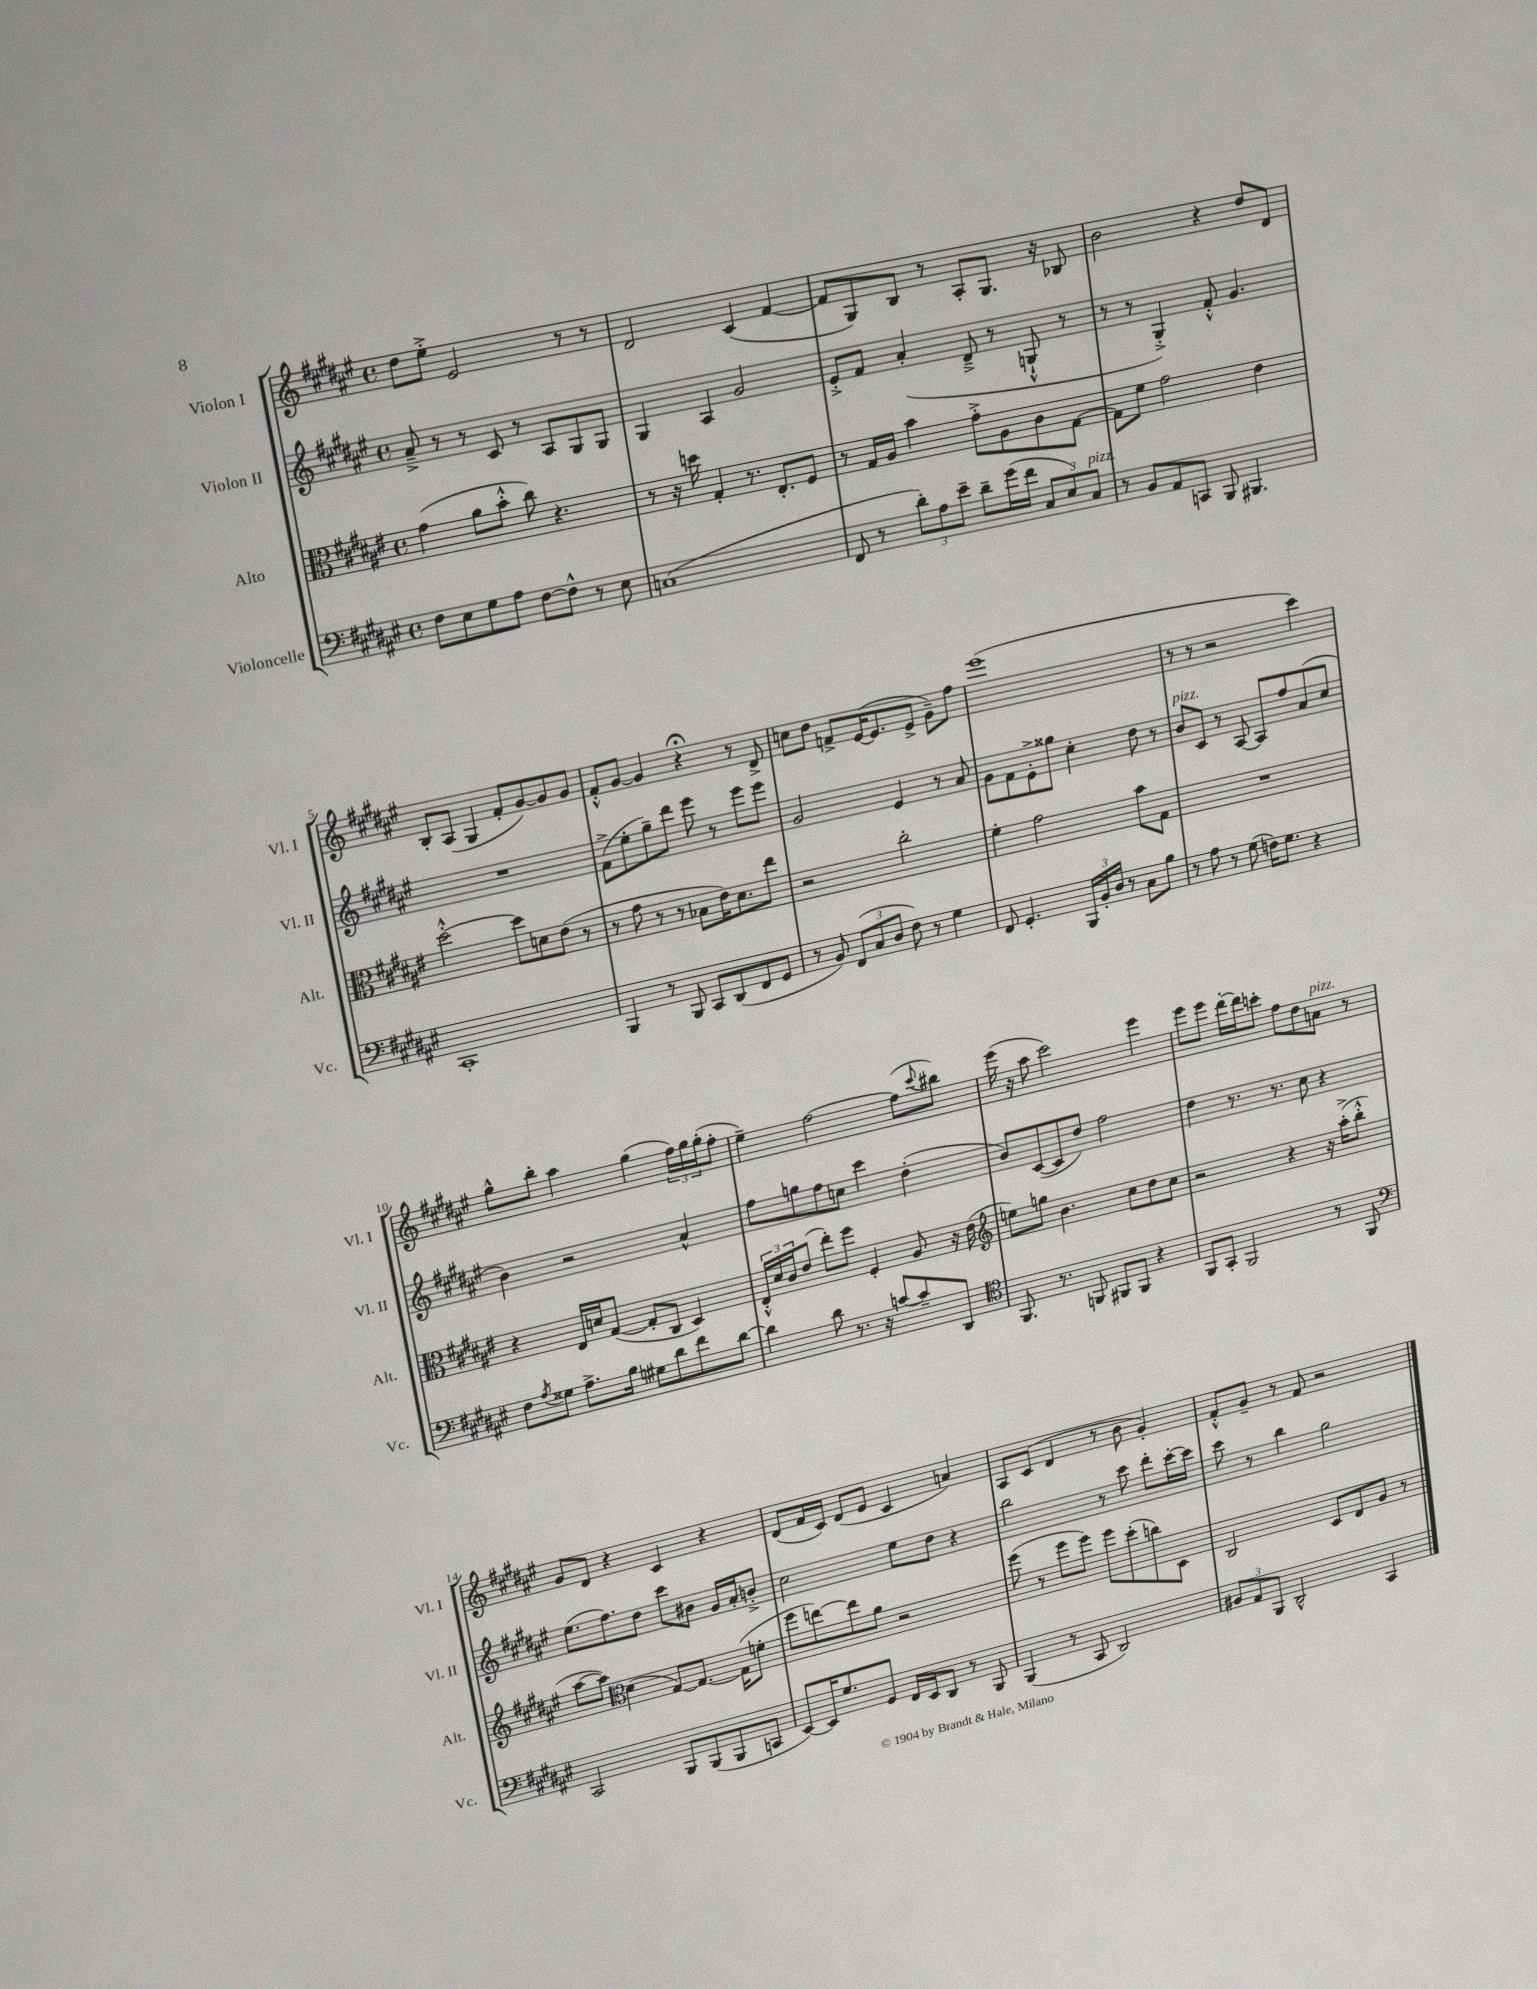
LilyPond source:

<<
\new StaffGroup <<
\new Staff = "s0" \with { instrumentName = "Violon I" shortInstrumentName = "Vl. I" } {
    \clef treble \key fis \major \defaultTimeSignature \time 4/4
    dis''8 eis''8-.-> eis'2 r8 r8 |
    dis'2 cis'4( fis'4~ |
    fis'8 gis8) b8 r8 ais8-. gis8. r16 bes8 |
    b'2 r4 dis''8 dis'8 |
    b8-. ais8( gis4 fis'8-. gis'8~) gis'8 gis'8 |
    fis'8-.-^ gis'8~ gis'4 r4\fermata r8 dis'8-> |
    c''8 dis''8 f'8-> eis'16~( eis'8. eis'8-> gis'8--) fis''8 |
    eis'''1( |
    r8 r8 r2 cis'''4) |
    gis''8-^ b''8-. ais''4 gis''4( \tuplet 3/2 { fis''16) gis''16 gis''16-.( } fis''8-. |
    eis''4--) fis''2~ fis''8( \appoggiatura { cis'''8 } bis''8) |
    eis'''16( r16 ais''8 cis'''2) eis'''4 |
    eis'''8 eis'''8 dis'''16~-. dis'''16 c'''8-. fis''8 dis''8 a'8^\markup { \italic "pizz." } r8 |
    gis'8 dis'8 r4 cis'4 r4 |
    dis'8( fis'16 cis'16) dis'8( eis'8 cis'4 a'4) |
    ais8 cis'8( dis'4 r8 b'8 gis'4-.) |
    fis'8-.-^ gis'8-- r8 fis'8 r2 \bar "|." |
}
\new Staff = "s1" \with { instrumentName = "Violon II" shortInstrumentName = "Vl. II" } {
    \clef treble \key fis \major \defaultTimeSignature \time 4/4
    ais'8---> r8 r8 cis'8 r8 ais8 gis8 gis8 |
    gis4 ais4 gis'2 |
    eis'8-.-> fis'8 ais'4-.( dis'8---> r8 g8-!-^ r8 |
    r8 r8 gis4-.->) fis'8-.-^ gis'4. |
    R1 |
    fis'8->( eis''8-. gis''8--) dis'''8 eis'''8 r8 eis'''8 eis'''8 |
    gis'2 eis'4 r8 ais'8 |
    gis'8 fis'8 eis'8-.-> gisis''8 cis''4-. dis''8 r8 |
    b'8^\markup { \italic "pizz." } cis'8 r8 ais8~ ais8 fis''8 ais'8( cis''8 |
    b'4) r2 ais'4-^ |
    fis''8 g''8 fis''8 c''8 cis'''4 dis''4-.( |
    b'8) cis'8~( cis'8 dis''8) fis''2 |
    dis''4 r8. r8. cis''8 r4 |
    eis''8.( fis''8.) dis''8 cis'''8 bis'8 gis'16 ais'16-. b'8-.-> |
    cis''2 eis''8 dis''8 r4 |
    b''2 r8 cis'''8 dis'''8-. cis'''16~-. cis'''16 |
    cis'''8 r8 b''4 gis''2 \bar "|." |
}
\new Staff = "s2" \with { instrumentName = "Alto" shortInstrumentName = "Alt." } {
    \clef alto \key fis \major \defaultTimeSignature \time 4/4
    gis'4( ais'8 b'8-.-^ cis''8) r4. |
    r8 r16 d''16 gis4-. r8. eis8.-. fis8 |
    r8 gis16 ais16 b'4 gis'8-.-> ais8 cis'8 gis8~ |
    gis8 fis'8 gis'2 eis'4 |
    dis''2~-.-^ dis''8 d'8 eis'8( r8 |
    r8 gis'8 r8 r8 bes8 eis'16) dis'8. eis''8 |
    r2 cis''2-. |
    fis'4-. gis'2 b'8 gis8 |
    R1 |
    r4 eis16 d'16 gis8~( gis8-. cis8 dis4) |
    \tuplet 3/2 { eis16-.-^ dis'16 cis'16 } eis'8( eis''8-.) fis''8 fis4-. ais8 r16 eis'16( |
    \clef treble e''8) g''8 b'4. cis''8 dis''8 cis''8 |
    r2 r4 r16 ais''16-.->( b''8-.-^ |
    ais''8~ ais''8) \clef alto dis'4( gis8~) gis8.~ gis16( f'8-. |
    fis''8 e''8~) e''8 ais'8 r2 |
    fis''8( r8 fis''8 fis''8) fis''8 dis''8-.( c''8) dis8 |
    cis2 dis8 eis8 ais8 r8 \bar "|." |
}
\new Staff = "s3" \with { instrumentName = "Violoncelle" shortInstrumentName = "Vc." } {
    \clef bass \key fis \major \defaultTimeSignature \time 4/4
    fis8 eis8 gis8 ais8 fis8~ fis8-^ r8 eis8 |
    c1( |
    fis,8 r8 \tuplet 3/2 { dis'8-.) ais8 eis'8-- } dis'8-- gis'16( fis'16 \tuplet 3/2 { cis8 eis8) cis8^\markup { \italic "pizz." } } |
    r8 b,8 ais,8 c,8 b,,8 bis,,4. |
    cis,1-. |
    b,,4 r8 b,,8 cis,8 dis,8( fis,8 gis,8 |
    r8 b,8) \tuplet 3/2 { fis,8( cis8 dis8 } fis8) r8 gis4 |
    fis,8 gis,4.-. \tuplet 3/2 { b,,16 b,16-. dis16 } r8 cis8 b8 |
    r8 ais8 r8 gis8( f16) gis8. r4 |
    fis8 \acciaccatura { ais8 } gisis8 ais8.-> b16 gis8 dis'8 fis'8 dis'8~ |
    dis'4 dis'8 r8. r16 c'8~ c'8-- dis,8 |
    \clef tenor fis,8. r8. f,8 fis,8 fis,8 r4 |
    fis,8 gis,8-. fis,2 r8 fis,8 |
    \clef bass cis,2 b,,8 b,,8( b,,8 c,8 |
    eis,8~) eis,16 gis8. gis,8 fis,16 eis,16 dis,8 r8 b,,8 |
    b,,4( r8 cis,8 dis,2) |
    \tuplet 3/2 { bis,8 ais,8 b,,8 } dis,2-^ cis,4 \bar "|." |
}
>>
>>
